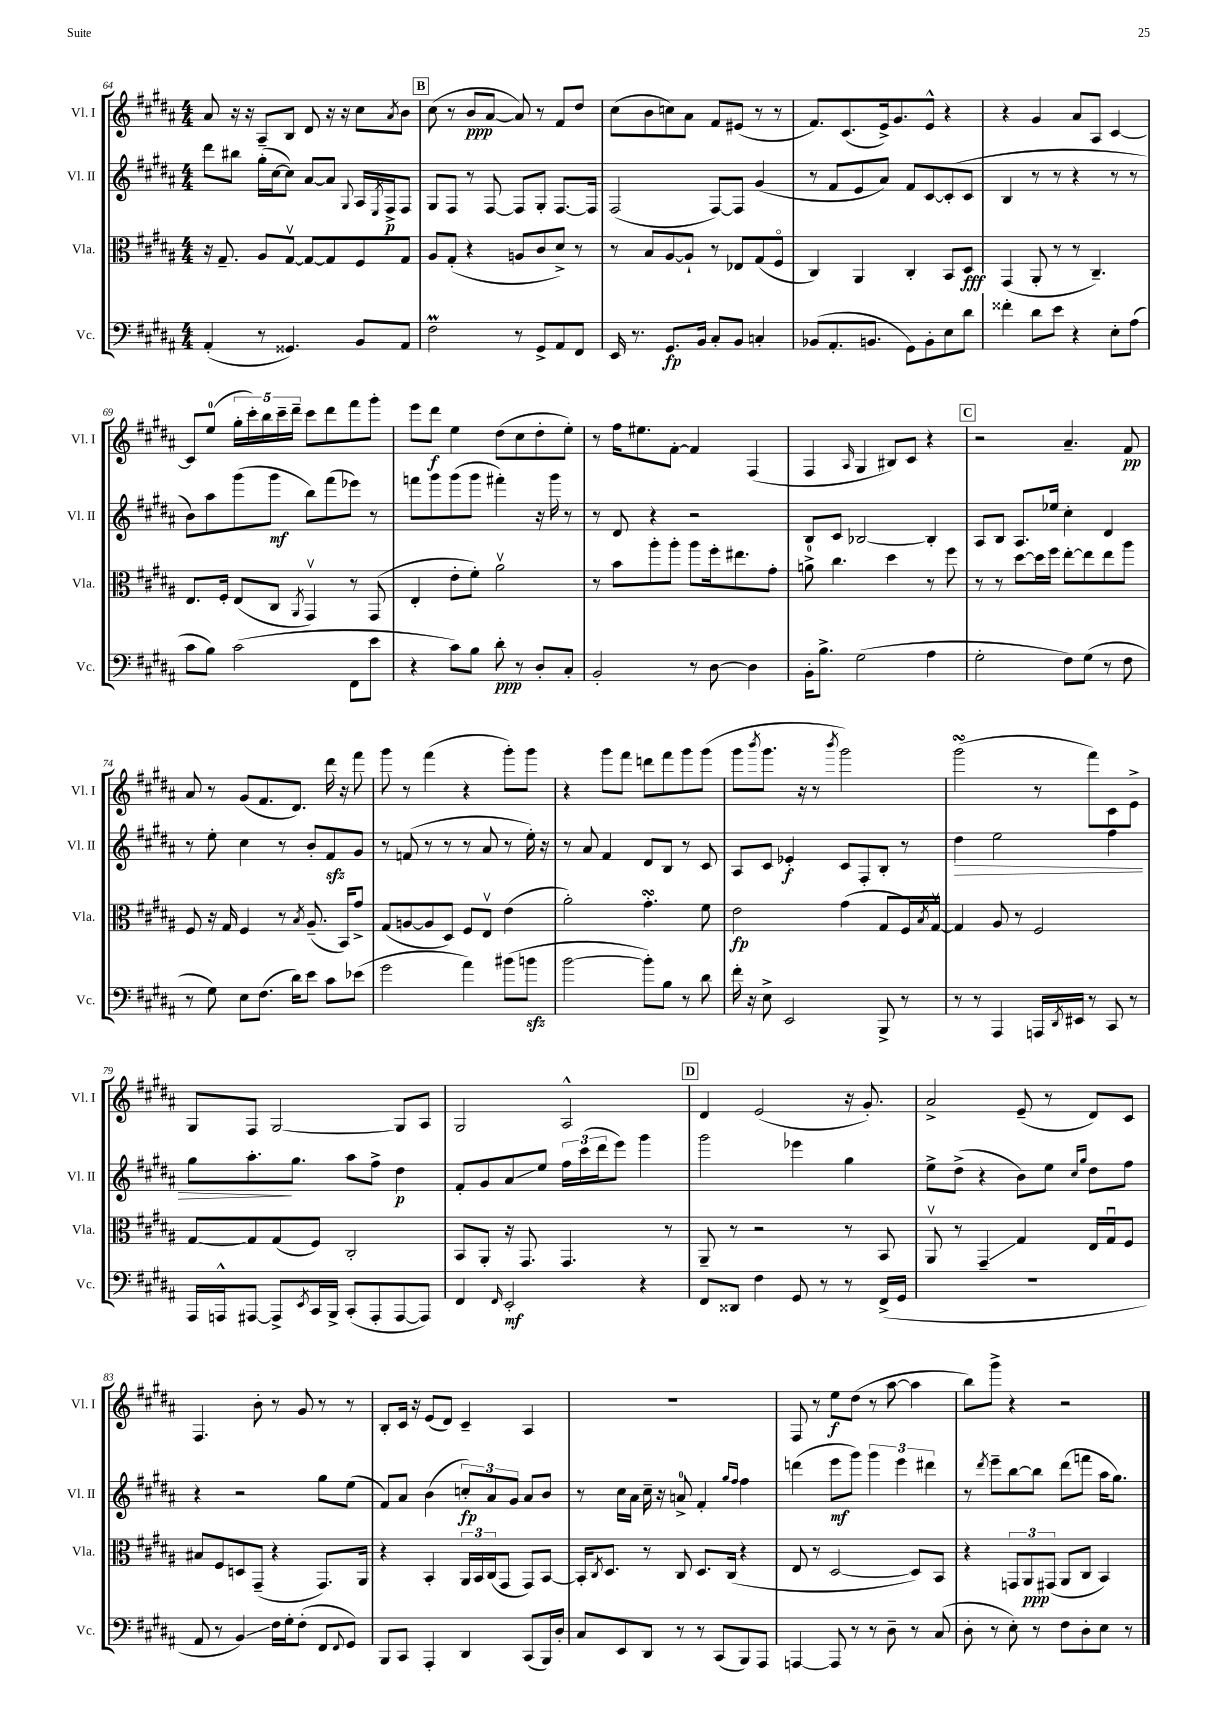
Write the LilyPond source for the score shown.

<<
\new StaffGroup <<
\new Staff = "s0" \with { instrumentName = "Vl. I" shortInstrumentName = "Vl. I" } {
    \clef treble \key b \major \numericTimeSignature \time 4/4
    ais'8 r16 r16 ais8-- b8 dis'8 r16 r16 cis''8 \acciaccatura { ais'8 } b'8 |
    \mark \markup { \box "B" } cis''8( r8 b'8\ppp ais'8~ ais'8) r8 fis'8 dis''8 |
    cis''8( b'8 c''8) ais'8 fis'8 eis'8( r8 r8 |
    fis'8.) cis'8.( e'16->) gis'8. e'8-^ r4 |
    r4 gis'4 ais'8 ais8 cis'4~ |
    cis'8 e''8-0( \tuplet 5/4 { gis''16-. cis'''16-.) b''16 cis'''16-- dis'''16-- } cis'''8 dis'''8 fis'''8 gis'''8-. |
    e'''8 dis'''8\f e''4 dis''8( cis''8 dis''8-. e''8-.) |
    r8 fis''16 eis''8. fis'8~-. fis'4 fis4( |
    fis4 \grace { ais16 } gis4 bis8) cis'8 r4 |
    \mark \markup { \box "C" } r2 ais'4.-- fis'8\pp |
    ais'8 r8 gis'8( fis'8. dis'8.) dis'''16 r16 fis'''8 |
    gis'''8 r8 fis'''4( r4 gis'''8-.) gis'''8 |
    r4 gis'''8 fis'''8 d'''8 fis'''8 gis'''8 gis'''8( |
    gis'''8 \acciaccatura { b'''8 } gis'''8. r16 r8 \acciaccatura { b'''8 } gis'''2) |
    gis'''2\turn( r8 fis'''8) cis'8 e'8-> |
    gis8 fis8 gis2~ gis8 ais8 |
    gis2 ais2-^ |
    \mark \markup { \box "D" } dis'4 e'2( r16 gis'8.-.) |
    ais'2-> e'8--( r8 dis'8) cis'8 |
    fis4. b'8-. r8 gis'8 r8 r8 |
    b8-. cis'16 r16 e'8( dis'8) cis'4-- ais4 |
    R1 |
    fis8 r8 e''8\f dis''8( r8 ais''8~ ais''4 |
    b''8) gis'''8-> r4 r2 \bar "|." |
}
\new Staff = "s1" \with { instrumentName = "Vl. II" shortInstrumentName = "Vl. II" } {
    \clef treble \key b \major \numericTimeSignature \time 4/4
    dis'''8 bis''8 gis''16-.( cis''16~ cis''8) ais'8~ ais'8 \appoggiatura { gis8 } ais16 \acciaccatura { e8 } fis16->\p fis8 |
    \mark \markup { \box "B" } gis8 fis8 r8 fis8~ fis8 gis8-. fis8.~ fis16 |
    fis2( fis8~) fis8 gis'4( |
    r8 fis'8 e'8 ais'8) fis'8 cis'8~ cis'8-.( cis'8 |
    b4 r8 r8 r4 r8 r8 |
    b'8) ais''8 gis'''8( gis'''8\mf b''8) fis'''8( ees'''8) r8 |
    f'''8 gis'''8 gis'''8( gis'''8 fis'''4-.) r16 gis'''16 r8 |
    r8 dis'8 r4 r2 |
    b8 cis'8 bes2~ bes4-. |
    \mark \markup { \box "C" } ais8 b8 ais8. ees''16 cis''4-. dis'4 |
    r8 e''8-. cis''4 r8 b'8-. fis'8\sfz gis'8 |
    r8 f'8( r8 r8 r8 ais'8 r8 e''16-.) r16 |
    r8 ais'8 fis'4 dis'8 b8 r8 cis'8 |
    ais8 cis'8 ees'4-.\f cis'8 fis8-. b8-. r8 |
    dis''4\> e''2 fis''4 |
    gis''8 ais''8.-.\! gis''8. ais''8 fis''8-> dis''4\p |
    fis'8-. gis'8 ais'8\glissando e''8 \tuplet 3/2 { fis''16 cis'''16( dis'''16 } e'''8) gis'''4 |
    \mark \markup { \box "D" } gis'''2 ees'''4 gis''4 |
    e''8-> dis''8->( r4 b'8) e''8 \grace { cis''16 gis''16 } dis''8 fis''8 |
    r4 r2 gis''8 e''8( |
    fis'8) ais'8 b'4( \tuplet 3/2 { c''8-.\fp) ais'8 gis'8 } ais'8 b'8 |
    r8 cis''16 ais'16 cis''16-- r16 a'8-0-> fis'4-. \grace { gis''16 fis''16 } fis''4 |
    d'''4( e'''8\mf gis'''8) \tuplet 3/2 { gis'''4 e'''4 dis'''4 } |
    r8 \acciaccatura { dis'''8 } e'''8-- b''8~ b''8 dis'''8( f'''8 ais''16 gis''8.) \bar "|." |
}
\new Staff = "s2" \with { instrumentName = "Vla." shortInstrumentName = "Vla." } {
    \clef alto \key b \major \numericTimeSignature \time 4/4
    r16 gis8.-- ais8 gis8~\upbow gis8~ gis8 fis8 gis8 |
    \mark \markup { \box "B" } ais8 gis8-.( r4 a8 cis'8 dis'8->) r8 |
    r8 b8 ais8~ ais8-! r8 ees8 gis8( fis8\flageolet |
    cis4) ais,4 cis4-. b,8 dis8\fff |
    gis,4( ais,8-. r8 r8 cis4.--) |
    e8. fis16-. e8( cis8 \acciaccatura { ais,8 } gis,4\upbow) r8 gis,8( |
    e4-. e'8-. fis'8-.) ais'2\upbow |
    r8 b'8 ais''8-. ais''8-. ais''8 fis''16-. eis''8. gis'8-. |
    a'8-0-> cis''4. dis''4 r8 fis''8 |
    \mark \markup { \box "C" } r8 r8 dis''8~ dis''16 fis''16 e''8~-. e''8 e''8 ais''8 |
    fis8 r16 gis16 fis4 r8 \acciaccatura { b8 } ais8.--( b,16) gis'8-> |
    gis8( a8~ a8 dis8) fis8 e8\upbow e'4( |
    ais'2-.) gis'4.-.\turn fis'8 |
    e'2\fp gis'4( gis8 fis16) \acciaccatura { b8 } gis16~\upbow |
    gis4 ais8 r8 fis2 |
    gis8~ gis8 gis8( fis8) cis2-. |
    b,8 ais,8-. r16 gis,8. gis,4. r8 |
    \mark \markup { \box "D" } ais,8-- r8 r2 r8 b,8 |
    ais,8\upbow r8 gis,4--\glissando gis4 e16 gis16\downbow fis8 |
    bis8 fis8 d8 gis,8--( r4 gis,8.) ais,16 |
    r4 b,4-. \tuplet 3/2 { ais,16 b,16 cis16( } gis,8 gis,8) b,8~ |
    b,16-. \acciaccatura { cis8 } dis8. r8 cis8 dis8. cis16( r4 |
    e8 r8 dis2~ dis8) b,8 |
    r4 \tuplet 3/2 { g,8 ais,8\ppp gis,8( } ais,8 cis8 b,4) \bar "|." |
}
\new Staff = "s3" \with { instrumentName = "Vc." shortInstrumentName = "Vc." } {
    \clef bass \key b \major \numericTimeSignature \time 4/4
    ais,4-.( r8 gisis,4.) b,8 ais,8 |
    \mark \markup { \box "B" } fis2\prall r8 gis,8-> ais,8 fis,8 |
    e,16 r8. gis,8.\fp b,16 cis8-. b,8 c4-. |
    bes,8( ais,8.-. b,8. gis,8) b,8-. e8 dis'8 |
    fisis'4-. dis'8 e'8 r4 e8-. ais8( |
    cis'8 b8) cis'2( fis,8 e'8 |
    r4 cis'8) b8 dis'8-.\ppp r8 dis8-. cis8-. |
    b,2-. r8 dis8~ dis4 |
    b,16-. b8.-> gis2( ais4 |
    \mark \markup { \box "C" } gis2-. fis8) gis8( r8 fis8 |
    r8 gis8) e8 fis8.( dis'16) e'8 cis'8 ees'8( |
    gis'2 ais'4) bis'8( b'8\sfz |
    b'2~ b'8-.) b8 r8 dis'8 |
    fis'16-. r16 e8-> e,2 b,,8-> r8 |
    r8 r8 ais,,4 a,,16 \acciaccatura { dis,8 } eis,16 r8 cis,8 r8 |
    ais,,16 a,,16-^ ais,,8~ ais,,8-> \acciaccatura { e,8 } cis,16 b,,16-> cis,8-.( ais,,8-. ais,,8~ ais,,8) |
    fis,4 \grace { fis,16 } e,2-.\mf r4 |
    \mark \markup { \box "D" } fis,8 disis,8 fis4 gis,8 r8 r8 fis,16->( gis,16 |
    R1 |
    ais,8 r8 b,4\glissando) fis16 gis16-. fis8-.( fis,8 \appoggiatura { fis,8 } gis,8) |
    b,,8 cis,8 ais,,4-. dis,4 cis,8( b,,16) dis16-. |
    cis8 e,8 dis,8 r8 r8 cis,8( b,,8) ais,,8 |
    a,,4~ a,,8 r8 r8 dis8-- r8 cis8( |
    dis8-. r8 e8-.) r8 fis8 dis8-. e8 r8 \bar "|." |
}
>>
>>
\layout { \context { \Score currentBarNumber = #64 } }
